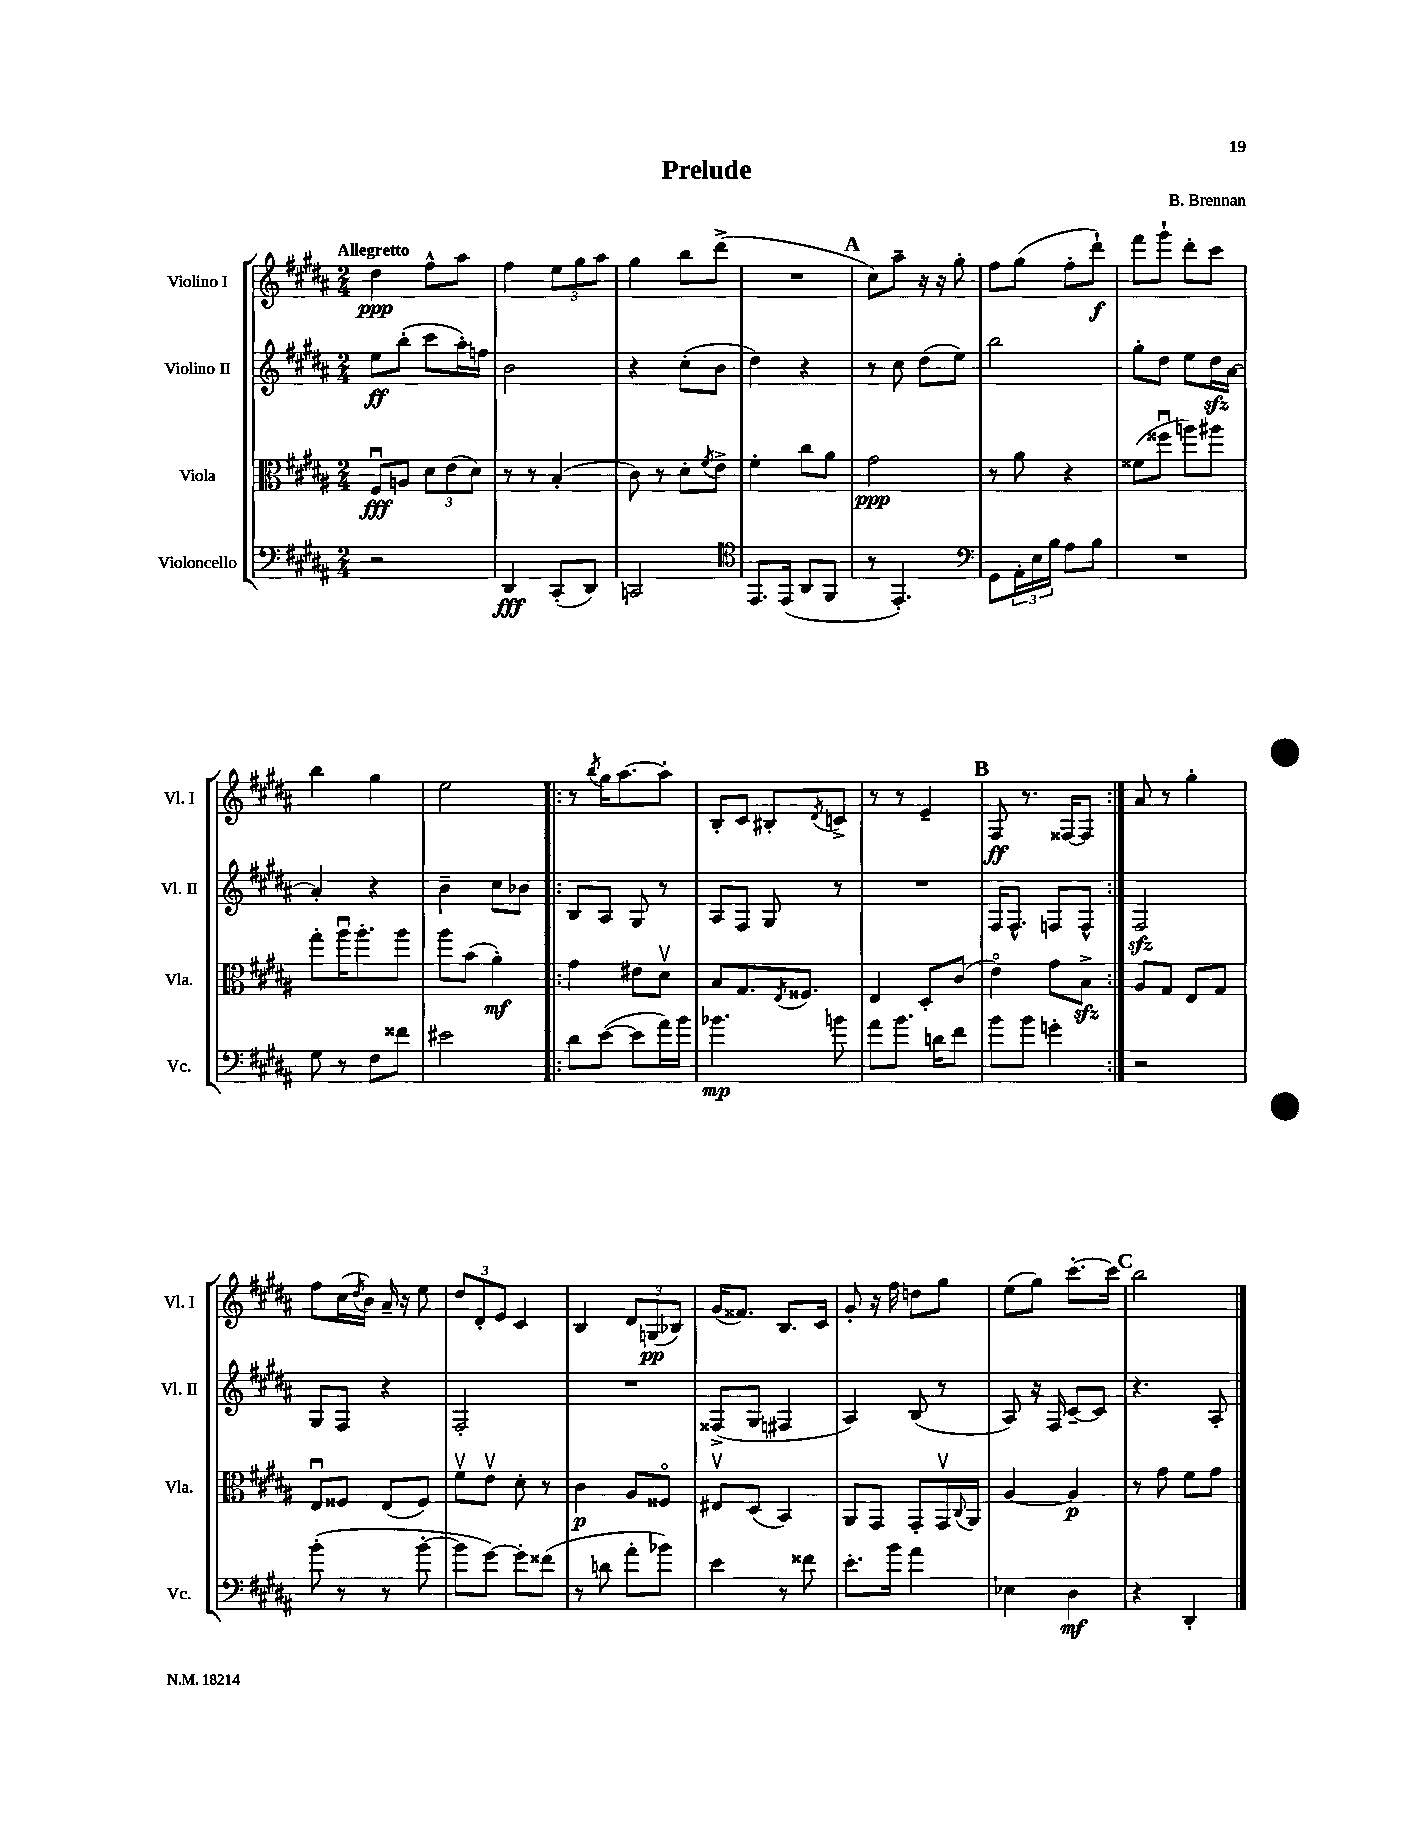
\header { title = "Prelude" composer = "B. Brennan" }
<<
\new StaffGroup <<
\new Staff = "s0" \with { instrumentName = "Violino I" shortInstrumentName = "Vl. I" } {
    \clef treble \key b \major \numericTimeSignature \time 2/4 \tempo "Allegretto"
    dis''4\ppp fis''8-^ ais''8 |
    fis''4 \tuplet 3/2 { e''8 gis''8 ais''8 } |
    gis''4 b''8 dis'''8->( |
    R2 |
    \mark \markup { \bold "A" } cis''8) ais''8-- r16 r16 gis''8-. |
    fis''8 gis''8( fis''8-. dis'''8-!\f) |
    fis'''8 gis'''8-! dis'''8-. cis'''8 |
    b''4 gis''4 |
    e''2 |
    \repeat volta 2 { r8 \acciaccatura { b''8 } gis''16 ais''8.~ ais''8-. |
    b8-. cis'8 bis8-. \acciaccatura { dis'8 } c'8-> |
    r8 r8 e'4-- |
    \mark \markup { \bold "B" } fis8\ff r8. fisis16~ fisis8 | }
    ais'8 r8 gis''4-. |
    fis''8 cis''16( \acciaccatura { dis''8 } b'16) ais'16-- r16 e''8 |
    \tuplet 3/2 { dis''8 dis'8-. e'8 } cis'4 |
    b4 \tuplet 3/2 { dis'8 g8\pp( bes8) } |
    gis'16( fisis'8.) b8. cis'16 |
    gis'8-. r16 fis''16 d''8 gis''8 |
    e''8( gis''8) cis'''8.~-. cis'''16 |
    \mark \markup { \bold "C" } b''2 \bar "|." |
}
\new Staff = "s1" \with { instrumentName = "Violino II" shortInstrumentName = "Vl. II" } {
    \clef treble \key b \major \numericTimeSignature \time 2/4
    e''8\ff b''8-.( cis'''8 ais''16-.) f''16 |
    b'2 |
    r4 cis''8-.( b'8 |
    dis''4) r4 |
    \mark \markup { \bold "A" } r8 cis''8 dis''8( e''8) |
    b''2 |
    gis''8-. dis''8 e''8 dis''16\sfz ais'16~ |
    ais'4-. r4 |
    b'4-- cis''8 bes'8 |
    \repeat volta 2 { b8 ais8 gis8 r8 |
    ais8 fis8 gis8 r8 |
    R2 |
    \mark \markup { \bold "B" } fis16 fis8.-^ f8 f8-^ | }
    fis2\sfz |
    gis8 fis8 r4 |
    fis2-. |
    R2 |
    fisis8->( gis8 fis4 |
    ais4) b8( r8 |
    ais8) r16 fis16 cis'8~-- cis'8 |
    \mark \markup { \bold "C" } r4. ais8-. \bar "|." |
}
\new Staff = "s2" \with { instrumentName = "Viola" shortInstrumentName = "Vla." } {
    \clef alto \key b \major \numericTimeSignature \time 2/4
    fis8\downbow\fff a8 \tuplet 3/2 { dis'8 e'8( dis'8) } |
    r8 r8 b4-.( |
    cis'8) r8 dis'8-. \acciaccatura { fis'8 } e'8-> |
    fis'4-. cis''8 ais'8 |
    \mark \markup { \bold "A" } gis'2\ppp |
    r8 ais'8 r4 |
    fisis'8( fisis''8\downbow a''8) ais''8 |
    gis''8-. ais''16\downbow ais''8.-. ais''8 |
    ais''8 b'8( ais'4-.\mf) |
    \repeat volta 2 { gis'4 eis'8 dis'8\upbow |
    b8 gis8. \acciaccatura { e8 } fisis8. |
    e4 dis8-. cis'8( |
    \mark \markup { \bold "B" } e'4\flageolet) gis'8 b8->\sfz | }
    ais8 gis8 e8 gis8 |
    e8\downbow fisis8 e8( fisis8) |
    fis'8\upbow e'8\upbow dis'8-. r8 |
    cis'4\p ais8 fisis8\flageolet |
    eis8\upbow dis8( b,4) |
    ais,8 gis,8 gis,8-. gis,16\upbow \appoggiatura { cis8 } ais,16 |
    ais4~ ais4\p |
    \mark \markup { \bold "C" } r8 gis'8 fis'8 gis'8 \bar "|." |
}
\new Staff = "s3" \with { instrumentName = "Violoncello" shortInstrumentName = "Vc." } {
    \clef bass \key b \major \numericTimeSignature \time 2/4
    r2 |
    dis,4\fff cis,8-.( dis,8) |
    c,2 |
    \clef tenor e,8. e,16( ais,8 fis,8 |
    \mark \markup { \bold "A" } r8 e,4.-.) |
    \clef bass gis,8 \tuplet 3/2 { ais,16-. e16 b16 } ais8 b8 |
    R2 |
    gis8 r8 fis8 fisis'8 |
    eis'2 |
    \repeat volta 2 { dis'8 e'8~( e'8 ais'16) b'16 |
    bes'4.\mp b'8 |
    ais'8 b'8. d'16 fis'8 |
    \mark \markup { \bold "B" } b'8 b'8 g'4-. | }
    r2 |
    b'8-.( r8 r8 b'8~-. |
    b'8 gis'8~) gis'8-. fisis'8( |
    r8 d'8 ais'8-. bes'8) |
    e'4 r8 fisis'8 |
    e'8.-. b'16 ais'4 |
    ees4 dis4\mf |
    \mark \markup { \bold "C" } r4 dis,4-. \bar "|." |
}
>>
>>
\layout { \context { \Score \remove "Bar_number_engraver" } }
